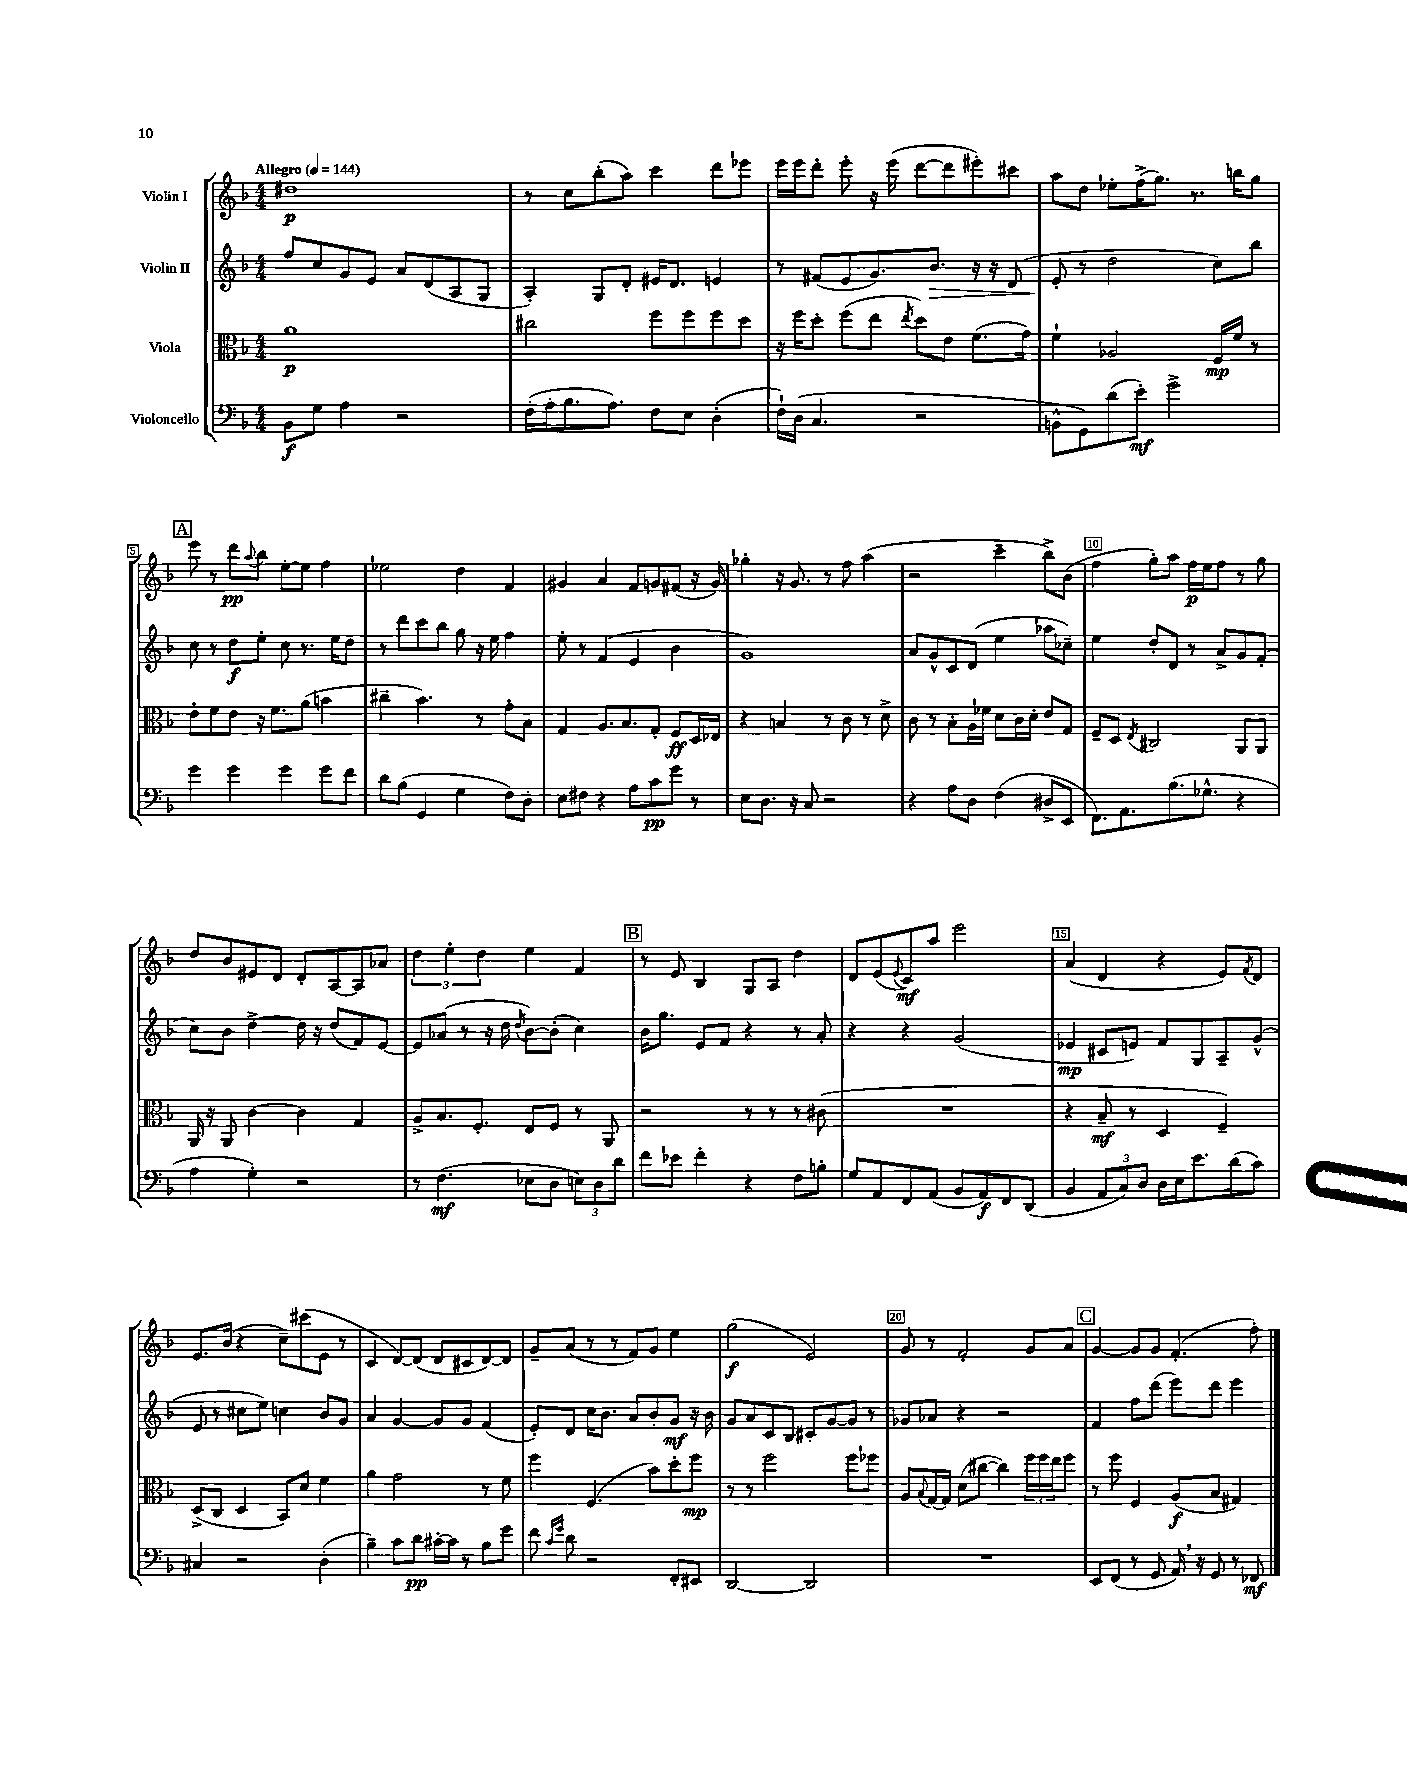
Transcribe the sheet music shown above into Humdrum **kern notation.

**kern	**dynam	**kern	**dynam	**kern	**dynam	**kern	**dynam
*part4	*part4	*part3	*part3	*part2	*part2	*part1	*part1
*staff4	*staff4	*staff3	*staff3	*staff2	*staff2	*staff1	*staff1
*I"Violoncello	*	*I"Viola	*	*I"Violin II	*	*I"Violin I	*
*clefF4	*	*clefC3	*	*clefG2	*	*clefG2	*
*k[b-]	*	*k[b-]	*	*k[b-]	*	*k[b-]	*
*M4/4	*	*M4/4	*	*M4/4	*	*M4/4	*
*MM144	*	*MM144	*	*MM144	*	*MM144	*
=1	=1	=1	=1	=1	=1	=1	=1
!	!	!	!	!	!	!LO:TX:a:B:t=Allegro	!
8BB-\L	f	1a	p	8ff/L	.	1dd#X	p
8G\J	.	.	.	8cc/	.	.	.
4A\	.	.	.	8g/	.	.	.
.	.	.	.	8e/J	.	.	.
2r	.	.	.	8a/L	.	.	.
.	.	.	.	(8d/	.	.	.
.	.	.	.	8A/	.	.	.
.	.	.	.	8G/J	.	.	.
=2	=2	=2	=2	=2	=2	=2	=2
(16F'\LL	.	2cc#X\	.	4A'/)	.	8r	.
16A'\J	.	.	.	.	.	.	.
8.B-\	.	.	.	.	.	8cc\L	.
.	.	.	.	8G/L	.	(8bb-'\	.
8.A\J)	.	.	.	.	.	.	.
.	.	.	.	8d'/J	.	8aa\J)	.
8F\L	.	8ff\L	.	16e#X/KL	.	4ccc\	.
.	.	.	.	8.d/J	.	.	.
8E\J	.	8ff\	.	.	.	.	.
(4D'\	.	8ff\	.	4en/	.	8ddd\L	.
.	.	8dd\J	.	.	.	8eee-X\J	.
=3	=3	=3	=3	=3	=3	=3	=3
16F`\LL)	.	16r	.	8r	.	16eee\LL	.
(16D\JJ	.	16ff\KL	.	.	.	16eee\J	.
4.C/	.	8dd'\J	.	(8f#X/L	.	8ddd'\J	.
.	.	(8ff\L	.	8e/	.	8eee'\	.
.	.	8ee\J	.	8.g/)	.	16r	.
.	.	.	.	.	.	(16eee\	.
.	.	8qee/	.	.	.	.	.
2r	.	8dd\L)	.	.	.	[8ddd\L	.
!	!	!	!	!	!LO:HP:b	!	!
.	.	.	.	8.b-/J	>	.	.
.	.	8e\J	.	.	.	8ddd\]	.
.	.	(8.f\L	.	16r	.	8eee#X'\)	.
.	.	.	.	16r	.	.	.
.	.	.	.	(8d/	.	8ccc#X\J	.
.	.	16g\Jk)	.	.	.	.	.
=4	=4	=4	=4	=4	=4	=4	=4
8BBn^^\L	.	4f`\	.	8e'/	.	8aa\L	.
8GG\)	.	.	.	8r	]	8dd\J	.
(8d\	.	2A-X/	.	2dd\	.	8ee-X'\L	.
8e'\J)	mf	.	.	.	.	(16ff^\K	.
.	.	.	.	.	.	8.gg\J)	.
2g^\	.	.	.	.	.	.	.
.	.	.	.	.	.	8.r	.
.	.	16F/LL	mp	8cc\L)	.	.	.
.	.	16f/JJ	.	.	.	16bbn\KL	.
.	.	8r	.	8bb-\J	.	8gg\J	.
!!LO:LB:g=z
!!LO:REH:place=s1:t=A
=5	=5	=5	=5	=5	=5	=5	=5
4g\	.	8e'\L	.	8cc\	.	8eee\	.
.	.	8f\	.	8r	.	8r	.
4g\	.	8e\J	.	8dd\L	f	8ddd\L	pp
.	.	.	.	.	.	8qqaa/	.
.	.	16r	.	8ee'\J	.	8bb-\J	.
.	.	8.f\L	.	.	.	.	.
4g\	.	.	.	8cc\	.	[8ee'\L	.
.	.	(8a\J	.	8.r	.	8ee\J]	.
8g\L	.	4bn\	.	.	.	4ff\	.
.	.	.	.	16ee\KL	.	.	.
8f\J	.	.	.	8dd\J	.	.	.
=6	=6	=6	=6	=6	=6	=6	=6
8d\L	.	4cc#X~\	.	8r	.	2ee-X\	.
(8B-\J	.	.	.	8ddd\L	.	.	.
4GG/	.	4.b-\)	.	8ccc\	.	.	.
.	.	.	.	8bb-\J	.	.	.
4G\	.	.	.	8gg\	.	4dd\	.
.	.	8r	.	16r	.	.	.
.	.	.	.	16ee\	.	.	.
8F\L)	.	8g'\L	.	4ff\	.	4f/	.
8D'\J	.	8B-\J	.	.	.	.	.
=7	=7	=7	=7	=7	=7	=7	=7
8E\L	.	4G/	.	8ee'\	.	4g#X/	.
8F#X\J	.	.	.	8r	.	.	.
4r	.	8.A/L	.	(4f/	.	4a/	.
.	.	8.B-/	.	.	.	.	.
8A\L	.	.	.	4e/	.	8f/L	.
8c\	pp	8G'/J	.	.	.	8gn/	.
8g\J	.	8F/L	ff	4b-\	.	(8f#X/J	.
8r	.	16D/L	.	.	.	16r	.
.	.	16E-X/JJ	.	.	.	16g/)	.
=8	=8	=8	=8	=8	=8	=8	=8
8E\L	.	4r	.	1g)	.	4gg-X'\	.
8.D\J	.	.	.	.	.	.	.
.	.	4Bn/	.	.	.	16r	.
16r	.	.	.	.	.	8.g/	.
8C/	.	.	.	.	.	.	.
2r	.	8r	.	.	.	8r	.
.	.	8c\	.	.	.	8ff\	.
.	.	8r	.	.	.	(4aa\	.
.	.	8d^\	.	.	.	.	.
=9	=9	=9	=9	=9	=9	=9	=9
4r	.	8c\	.	8a/L	.	2r	.
.	.	8r	.	8g^^/	.	.	.
8A\L	.	8B-'\L	.	8c/	.	.	.
8D\J	.	16A\L	.	(8d/J	.	.	.
.	.	16f-X\JJ	.	.	.	.	.
(4F\	.	8d\L	.	4ee\	.	4ccc~\	.
.	.	16c\L	.	.	.	.	.
.	.	16d'\JJ	.	.	.	.	.
8D#X^/L	.	8e/L	.	8aa-X\L	.	8bb-^\L)	.
8EE/J	.	8G/J	.	8cc-X~\J)	.	(8b-\J	.
=10	=10	=10	=10	=10	=10	=10	=10
8.FF\L)	.	8F~/L	.	4ee\	.	4ff\	.
.	.	8D/J	.	.	.	.	.
8.AA\	.	.	.	.	.	.	.
.	.	8qE/	.	.	.	.	.
.	.	2C#X/	.	8dd'/L	.	8gg'\L)	.
(8.B-\	.	.	.	8d/J	.	8aa\J	.
.	.	.	.	8r	.	16ff\LL	p
8.G-X^^\J	.	.	.	.	.	16ee\J	.
.	.	.	.	8a^/L	.	8ff\J	.
4r	.	8AA/L	.	8g/	.	8r	.
.	.	8AA/J	.	(8f'/J	.	8gg\	.
!!LO:LB:g=z
=11	=11	=11	=11	=11	=11	=11	=11
4A\	.	16AA/	.	8cc\L)	.	8dd/L	.
.	.	16r	.	.	.	.	.
.	.	8AA/	.	8b-\J	.	8b-/	.
4G'\)	.	[4c\	.	[4dd^\	.	8e#X/	.
.	.	.	.	.	.	8d/J	.
2r	.	4c\]	.	16dd\]	.	8d'/L	.
.	.	.	.	16r	.	.	.
.	.	.	.	(8dd/L	.	[8A/	.
.	.	4G/	.	8f/)	.	8A/]	.
.	.	.	.	[8e/J	.	8a-X/J	.
=12	=12	=12	=12	=12	=12	=12	=12
8r	.	8A^/L	.	8e/L]	.	6dd\	.
(4.F\	mf	8.B-/	.	(8a-X/J	.	.	.
.	.	.	.	.	.	6ee'\	.
.	.	.	.	8r	.	.	.
.	.	8.F'/J	.	.	.	.	.
.	.	.	.	.	.	6dd\	.
.	.	.	.	16r	.	.	.
.	.	.	.	16dd\	.	.	.
.	.	.	.	8qdd/	.	.	.
8E-X\L	.	8E/L	.	[8b-\L)	.	4ee\	.
8D\J	.	8F/J	.	(8b-'\J]	.	.	.
12En\L)	.	8r	.	4cc\)	.	4f/	.
12D\	.	.	.	.	.	.	.
.	.	8AA/	.	.	.	.	.
12d\J	.	.	.	.	.	.	.
!!LO:REH:place=s1:t=B
=13	=13	=13	=13	=13	=13	=13	=13
8f\L	.	2r	.	16b-\KL	.	8r	.
.	.	.	.	8.gg\J	.	.	.
8e-X\J	.	.	.	.	.	8e/	.
4f'\	.	.	.	8e/L	.	4B-/	.
.	.	.	.	8f/J	.	.	.
4r	.	8r	.	4r	.	8G/L	.
.	.	8r	.	.	.	8A/J	.
8F\L	.	8r	.	8r	.	4dd\	.
8Bn'\J	.	(8c#X\	.	8a'/	.	.	.
=14	=14	=14	=14	=14	=14	=14	=14
8G/L	.	1r	.	4r	.	8d/L	.
8AA/	.	.	.	.	.	(8e/	.
.	.	.	.	.	.	8qqe/	.
8FF/	.	.	.	4r	.	8c/)	mf
(8AA/J	.	.	.	.	.	8aa/J	.
8BB-/L	.	.	.	(2g/	.	2eee\	.
8AA/)	f	.	.	.	.	.	.
8FF/	.	.	.	.	.	.	.
(8DD/J	.	.	.	.	.	.	.
=15	=15	=15	=15	=15	=15	=15	=15
4BB-/	.	4r	.	4e-X/	mp	(4a/	.
12AA/L	.	8B-~/	mf	8c#X/L	.	4d/	.
12C/)	.	.	.	.	.	.	.
.	.	8r	.	8en/J)	.	.	.
12D/J	.	.	.	.	.	.	.
16D\LL	.	4D/	.	8f/L	.	4r	.
16E\J	.	.	.	.	.	.	.
8.e\	.	.	.	8G/	.	.	.
.	.	4F~/)	.	8A~/	.	8e/L)	.
(16d\k	.	.	.	.	.	.	.
.	.	.	.	.	.	8qf/	.
8c\J)	.	.	.	(8g^^/J	.	8d/J	.
!!LO:LB:g=z
=16	=16	=16	=16	=16	=16	=16	=16
4C#X/	.	(8D^/L	.	8e/	.	8.e/L	.
.	.	8C/J	.	8r	.	.	.
.	.	.	.	.	.	(16b-/Jk	.
2r	.	4D/	.	8cc#X\L	.	4r	.
.	.	.	.	8ee\J)	.	.	.
.	.	8BB-/L)	.	4ccn\	.	8cc~\L)	.
.	.	8d/J	.	.	.	(8ccc#X\	.
(4D'\	.	4f\	.	8b-/L	.	8e\J	.
.	.	.	.	8g/J	.	8r	.
=17	=17	=17	=17	=17	=17	=17	=17
4B-~\)	.	4a\	.	4a/	.	4c/	.
8c\L	.	2g\	.	[4g/	.	[8d/L)	.
8d\J	pp	.	.	.	.	(8d/J]	.
[16c#X'\LL	.	.	.	8g/L]	.	8d/L	.
16c#\JJ]	.	.	.	.	.	.	.
8r	.	.	.	8g/J	.	8c#X/	.
8B-\L	.	8r	.	(4f/	.	[8d/)	.
8g\J	.	8f\	.	.	.	8d/J]	.
=18	=18	=18	=18	=18	=18	=18	=18
8f\	.	4ff\	.	8e'/L)	.	8g~/L	.
16qqc/LL	.	.	.	.	.	.	.
16qqg/JJ	.	.	.	.	.	.	.
8d\	.	.	.	8d/J	.	(8a/J	.
2r	.	(4.F/	.	16cc\KL	.	8r	.
.	.	.	.	8.b-\J	.	.	.
.	.	.	.	.	.	8r	.
.	.	.	.	8a/L	.	8f/L)	.
.	.	8b-\L)	.	8b-'/	.	8g/J	.
8FF'/L	.	8dd'\	.	8g/J	mf	4ee\	.
8EE#X/J	.	8ff\J	mp	16r	.	.	.
.	.	.	.	16b-\	.	.	.
=19	=19	=19	=19	=19	=19	=19	=19
[2DD/	.	8r	.	8g/L	.	(2gg\	f
.	.	8r	.	8a/	.	.	.
.	.	2ff\	.	8c/	.	.	.
.	.	.	.	8B-/J	.	.	.
2DD/]	.	.	.	8c#X'/L	.	2e/)	.
.	.	.	.	[8g/	.	.	.
.	.	8ff\L	.	8g/J]	.	.	.
.	.	8ff-X\J	.	8r	.	.	.
=20	=20	=20	=20	=20	=20	=20	=20
1r	.	8A/L	.	8g-X/L	.	8g/	.
.	.	8qqB-/	.	.	.	.	.
.	.	[16G/L	.	8a-X/J	.	8r	.
.	.	16G/JJ]	.	.	.	.	.
.	.	(8d\L	.	4r	.	2f'/	.
.	.	[8cc#X\J	.	.	.	.	.
.	.	4cc#\])	.	2r	.	.	.
.	.	24ff\LL	.	.	.	8g/L	.
.	.	24ff\	.	.	.	.	.
.	.	24ee\J	.	.	.	.	.
.	.	8ff\J	.	.	.	8a/J	.
!!LO:REH:place=s1:t=C
=21	=21	=21	=21	=21	=21	=21	=21
8EE/L	.	8r	.	4f/	.	[4g/	.
(8FF/J	.	8ff\	.	.	.	.	.
8r	.	4F/	.	8ff\L	.	8g/L]	.
8GG/	.	.	.	(8ddd\J	.	8g/J	.
16AA,/)	.	(8A/L	f	8eee\L)	.	(4.f'/	.
16r	.	.	.	.	.	.	.
8GG/	.	8B-/J	.	8ddd\J	.	.	.
8r	.	4G#X/)	.	4eee\	.	.	.
8FF-X/	mf	.	.	.	.	8ff'\)	.
==	==	==	==	==	==	==	==
*-	*-	*-	*-	*-	*-	*-	*-
